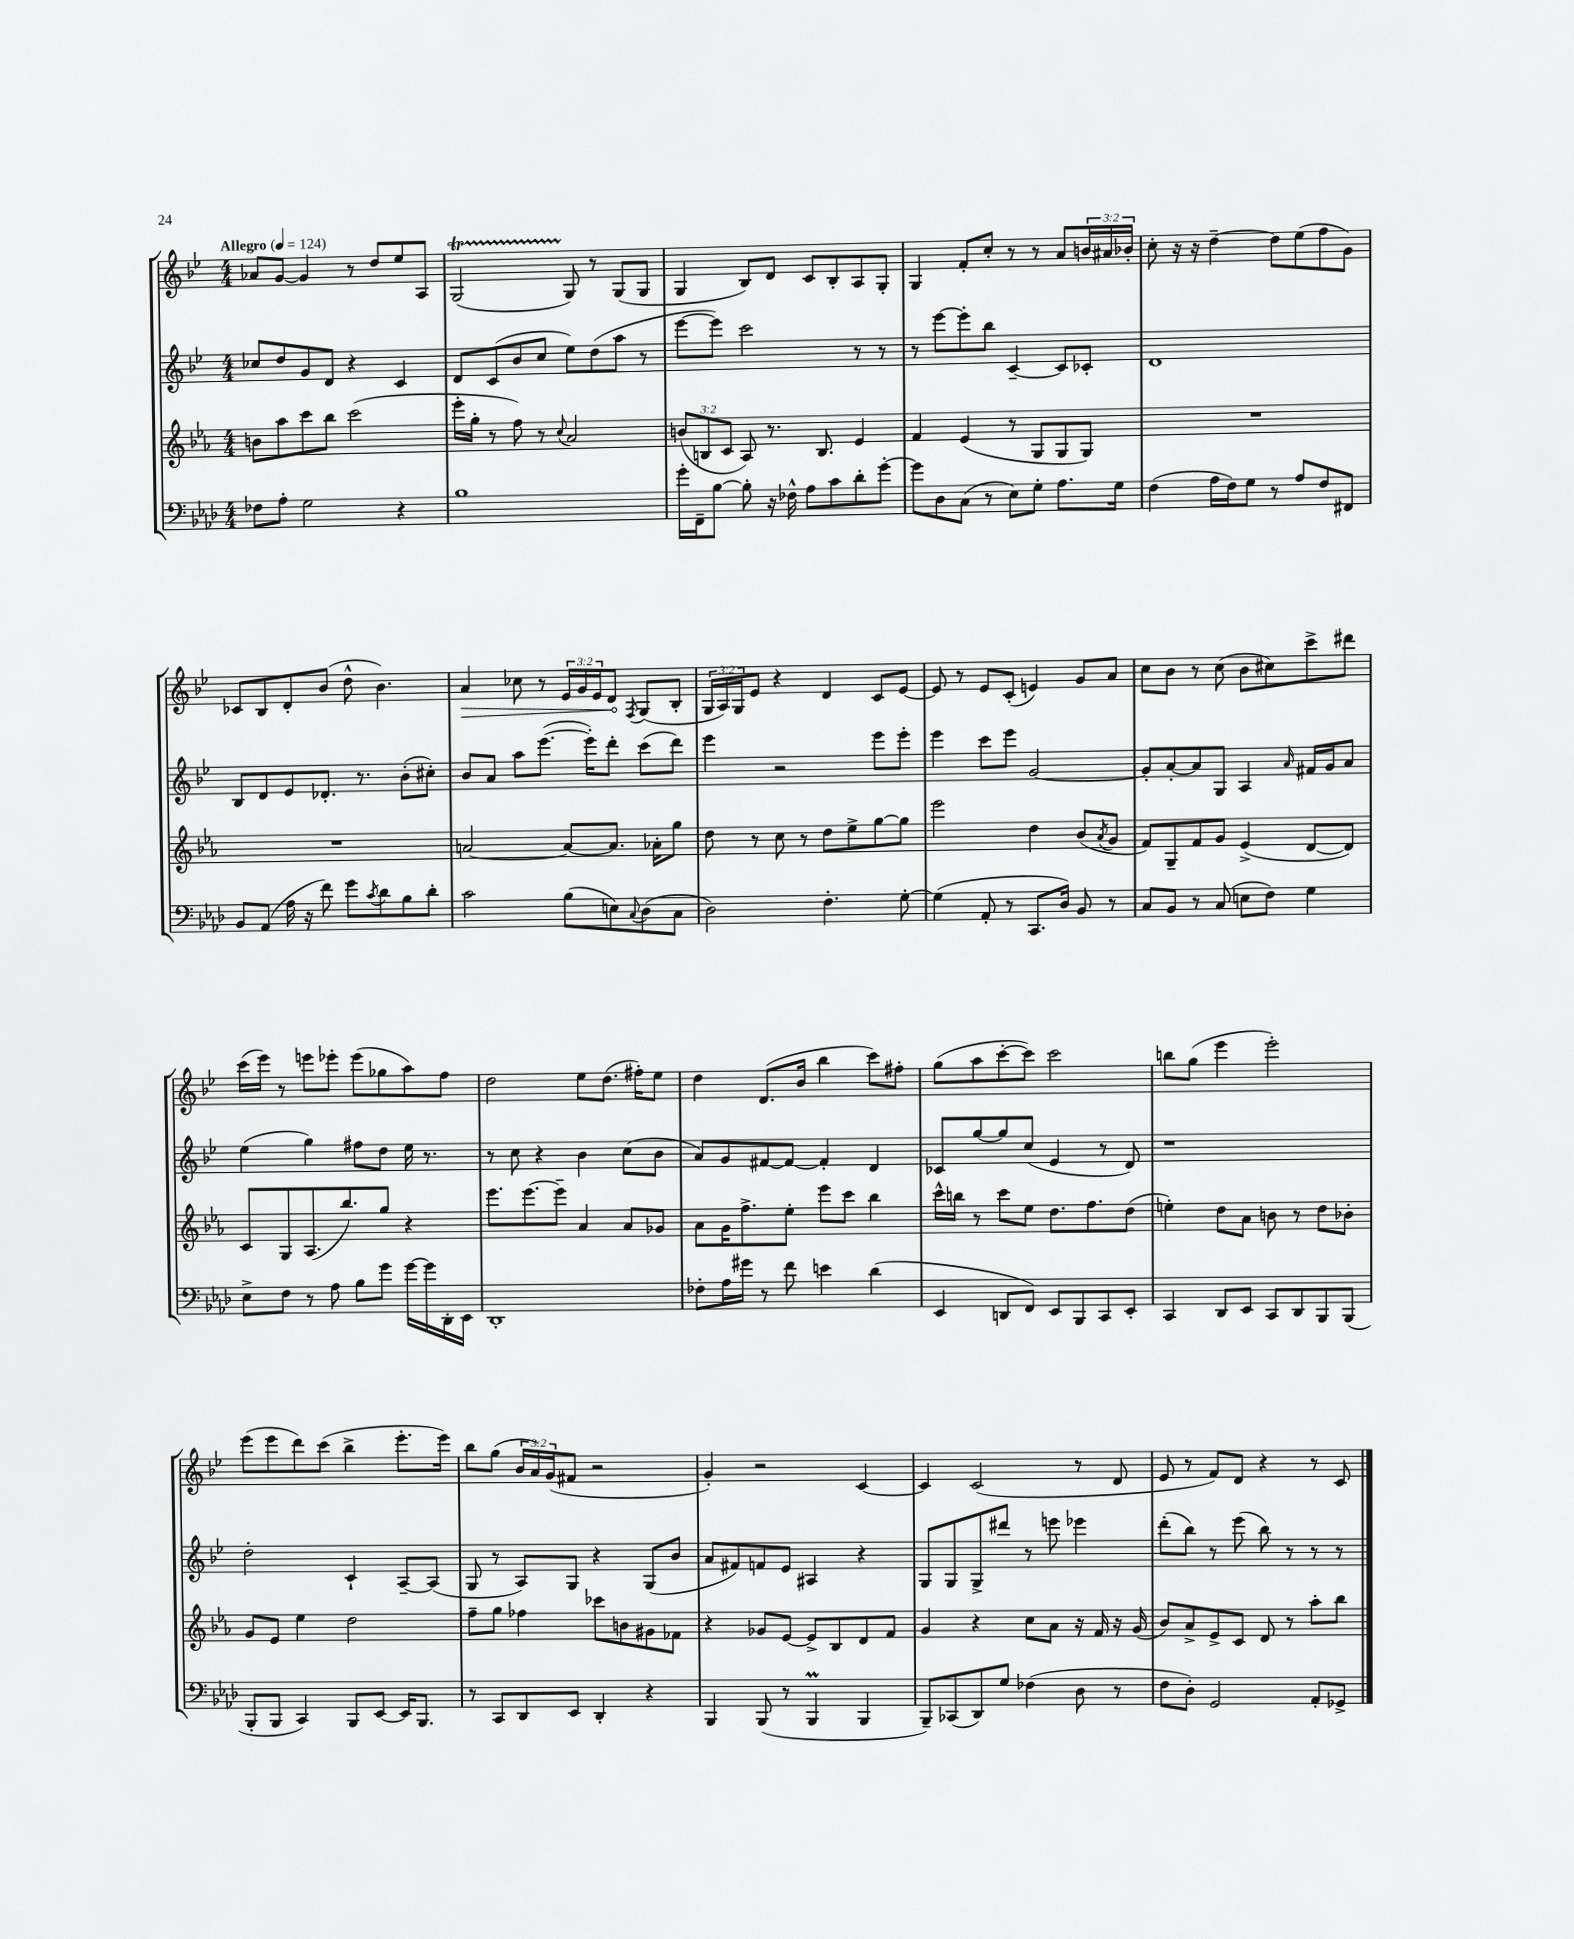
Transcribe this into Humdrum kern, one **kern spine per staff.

**kern	**kern	**kern	**kern
*staff4	*staff3	*staff2	*staff1
*clefF4	*clefG2	*clefG2	*clefG2
*k[b-e-a-d-]	*k[b-e-a-]	*k[b-e-]	*k[b-e-]
*M4/4	*M4/4	*M4/4	*M4/4
*MM124	*MM124	*MM124	*MM124
8F-	8b	8cc-	8a-
8A-'	8aa-	8dd	[8g
2G	8ccc	8g	4g]
.	8bb-	8d	.
.	(2ccc	4r	8r
.	.	.	8dd
4r	.	4c	8ee-
.	.	.	8A
=	=	=	=
1B-	16eee-'	8d	(2G
.	16gg'	.	.
.	8r	(8c	.
.	8ff)	8b-	.
.	8r	8cc	.
.	8qqcc	.	.
.	2a-	8ee-)	8G)
.	.	(8dd	8r
.	.	8aa	(8G
.	.	8r	8G
=	=	=	=
16g'	(12b	[8eee-	4G
16FF~	.	.	.
.	12B	.	.
[8B-	.	8eee-])	.
.	12c	.	.
8B-']	8A-)	2ccc	8B-)
16r	8.r	.	8d
16F-^^	.	.	.
8A-	.	.	8c
.	8.B	.	.
8c	.	.	8B-'
8d-'	4e-	8r	8A
[8g'	.	8r	8G'
=	=	=	=
8g]	4f	8r	4G
8D-	.	[8eee-	.
(8C	(4e-	8eee-']	8f'
8r	.	8bb-	8cc'
8E-)	8r	[4c~	8r
8G'	8G	.	8r
8.A-	8G	8c]	8a
.	8G)	8c-'	24b
.	.	.	24a#
16G	.	.	.
.	.	.	24b-'
=	=	=	=
(4F	1r	1d	8cc'
.	.	.	16r
.	.	.	16r
16A-	.	.	[4dd~
16F)	.	.	.
8G	.	.	.
8r	.	.	8dd]
8A-	.	.	(8ee-
8F	.	.	8ff
8FF#	.	.	8g)
=	=	=	=
8BB-	1r	8B-	8c-
(8AA-	.	8d	8B-
16A-	.	8e-	8d'
16r	.	.	.
8f)	.	8.d-'	(8b-
8g	.	.	8dd^^
.	.	8.r	.
8qc	.	.	.
8d-	.	.	4.b-)
8B-	.	(8b-'	.
8d-'	.	8cc#')	.
=	=	=	=
2c	[2a	8b-	4a
.	.	8a	.
.	.	8aa	8cc-
.	.	([8.eee-	8r
(8B-	8a_	.	24e-
.	.	.	24g
.	.	16eee-'])	.
.	.	.	24e-
8E)	8.a]	8ddd'	8d
8qqC	.	.	8qF
(8D-	.	(8ccc	(8G
.	16a-'	.	.
8C	8gg	8ddd)	8B-'
=	=	=	=
2D-)	8dd	4eee-	24G
.	.	.	24A)
.	.	.	24G
.	8r	.	8e-
.	8cc	2r	4r
.	8r	.	.
4.F'	8dd	.	4d
.	8ee-^	.	.
.	[8gg	8eee-	8c
[8G'	8gg]	8eee-'	[8e-
=	=	=	=
(4G]	2eee-	4eee-	8e-]
.	.	.	8r
8AA-'	.	8ccc	8e-
8r	.	8eee-	(8c'
8.CC	4dd	[2g	4e)
16D-)	.	.	.
8BB-	(8b-	.	8g
.	8qa-	.	.
8r	8g	.	8a
=	=	=	=
8C	8f)	8g']	8cc
8BB-	8G~	[8a'	8b-
8r	8f	8a]	8r
(8C	8g	8G	(8cc
8E	(4e-^	4A	8b-
8F)	.	.	8cc#)
.	.	16qqa	.
4G	[8d	16f#	8ccc^
.	.	16g	.
.	8d])	8a	8ddd#
=	=	=	=
8E-^	8c	(4ee-	(16ccc
.	.	.	16eee-)
8F	8G	.	8r
8r	(8.A-	4gg)	8eee
8A-	.	.	8eee-'
.	8.bb-)	.	.
8B-	.	8ff#	(8eee-
8g	8gg	8dd	8gg-
[16g	4r	16ee-	8aa)
16g]	.	8.r	.
16DD-'	.	.	8ff
16EE-	.	.	.
=	=	=	=
1DD-'	8.eee-	8r	2dd
.	.	8cc	.
.	[8.eee-	.	.
.	.	4r	.
.	8eee-~]	.	.
.	4a-	4b-	8ee-
.	.	.	(8.dd
.	8a-	(8cc	.
.	.	.	16ff#')
.	8g-	8b-	8ee-
=	=	=	=
8F-'	8a-	8a)	4dd
16A-	16g	8g	.
16g#	8.ff^	.	.
8r	.	[8f#	(8.d
8f	8ee-'	8f#_	.
.	.	.	16b-
4e	8eee-	4f#']	4bb-
.	8ccc	.	.
(4d-	4bb-	4d	8ccc)
.	.	.	8ff#'
=	=	=	=
4EE-	16ccc^^	8c-	(8gg
.	16bb	.	.
.	8r	[8gg	8aa
8DD	8ccc	8gg]	[8ccc'
8FF)	8ee-	(8cc	8ccc])
8EE-	8.dd	4e-	2ccc
8BBB-	.	.	.
.	8.ff	.	.
8CC	.	8r	.
8EE-'	(8dd	8d)	.
=	=	=	=
4CC	4ee')	1r	8bb
.	.	.	(8gg
8DD-	8dd	.	4eee-
8EE-	8a-	.	.
8CC	8b	.	2eee-')
8DD-	8r	.	.
8BBB-	8dd	.	.
(8BBB-	8b-'	.	.
=	=	=	=
8BBB-'	8g	2dd'	(8eee-
8BBB-	8e-	.	8eee-
4CC)	4ee-	.	8ddd)
.	.	.	(8ccc
8BBB-	2dd	4c`	4bb-^
[8EE-	.	.	.
16EE-]	.	[8A~	8.eee-'
8.BBB-	.	.	.
.	.	(8A]	.
.	.	.	16eee-)
=	=	=	=
8r	8ff~	8G	8bb-
8CC	8gg	8r	(8gg
8DD-	4ff-	8A)	24b-
.	.	.	24a)
.	.	.	(24g
8EE-	.	8G	8f#
4DD-'	8ccc-	4r	2r
.	8b	.	.
4r	8g#	(8G	.
.	8f-	8b-	.
=	=	=	=
4BBB-	4r	8a	4g')
.	.	8f#)	.
(8BBB-	8g-	8f	2r
8r	[8e-	8e-	.
4BBB-	8e-^]	4A#	.
.	8B-	.	.
4BBB-	8d	4r	[4c
.	8f	.	.
=	=	=	=
8BBB-~)	4g	8G	4c]
(8CC-	.	8G	.
8DD-)	4r	8G^	(2c
8G	.	8ddd#	.
(4F-	8cc	8r	.
.	8a-	8eee	.
8D-	16r	4eee-	8r
.	16f	.	.
8r	16r	.	8d
.	(16g	.	.
=	=	=	=
8F	8b-)	(8ddd'	8e-
8D-')	8a-^	8bb-)	8r
2GG	8e-^	8r	8f)
.	8c	(8eee-	8d
.	8d	8bb-)	4r
.	8r	8r	.
8AA-'	8aa-'	8r	8r
8GG-^	8bb-	8r	8c
==	==	==	==
*-	*-	*-	*-
